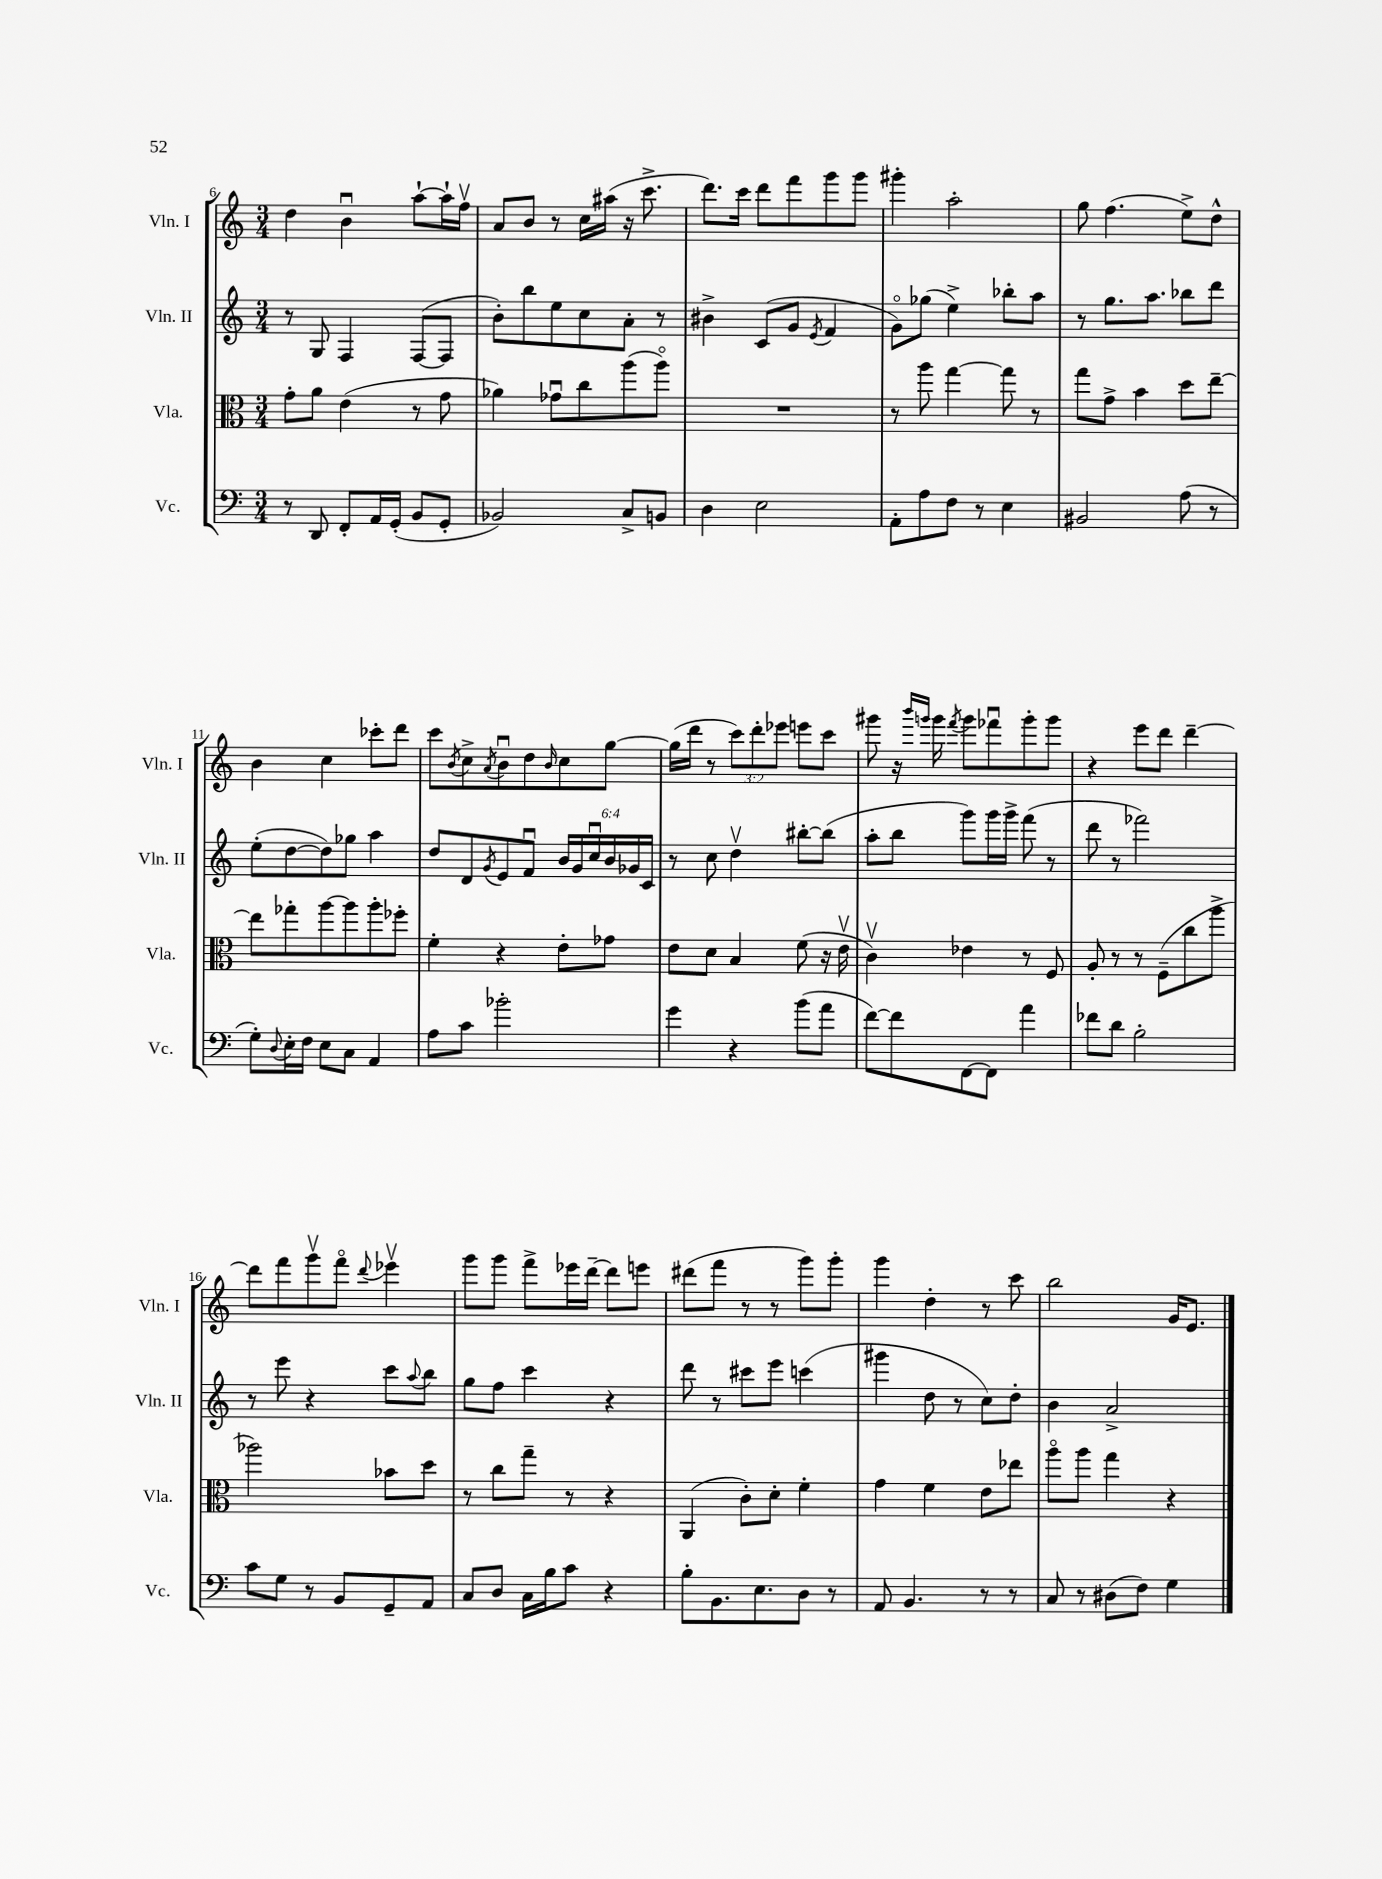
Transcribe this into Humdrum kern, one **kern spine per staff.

**kern	**kern	**kern	**kern
*staff4	*staff3	*staff2	*staff1
*clefF4	*clefC3	*clefG2	*clefG2
*k[]	*k[]	*k[]	*k[]
*M3/4	*M3/4	*M3/4	*M3/4
8r	8g'	8r	4dd
8DD	8a	8G	.
8FF'	(4e	4F	4bu
16AA	.	.	.
(16GG'	.	.	.
8BB	8r	([8F	[8aa`
8GG'	8g	8F]	16aa`]
.	.	.	16ffv
=	=	=	=
2BB-)	4a-)	8b')	8a
.	.	8bb	8b
.	8g-u	8ee	8r
.	8cc	8cc	16cc
.	.	.	(16aa#
8C^	(8aa	8a'	16r
.	.	.	8.ccc^
8BB	8aao)	8r	.
=	=	=	=
4D	2.r	4b#^	8.ddd)
.	.	.	16ccc
2E	.	(8c	8ddd
.	.	8g	8fff
.	.	8qe	.
.	.	4f	8ggg
.	.	.	8ggg
=	=	=	=
8AA'	8r	8go)	4ggg#'
8A	8aa	(8gg-	.
8F	[4gg	4ee^)	2aa'
8r	.	.	.
4E	8gg]	8bb-'	.
.	8r	8aa	.
=	=	=	=
2BB#	8gg	8r	8gg
.	8g^	8.gg	(4.ff
.	4b	.	.
.	.	8.aa	.
(8A	8dd	8bb-	8ee^)
8r	[8ee~	8ddd	8dd^^
=	=	=	=
8G')	8ee]	(8ee'	4b
8qqD	.	.	.
16E'	8gg-'	[8dd	.
16F	.	.	.
8E	[8aa	8dd])	4cc
8C	8aa]	8gg-	.
4AA	8aa'	4aa	8ccc-'
.	8ff-'	.	8ddd
=	=	=	=
8A	4f'	8dd	8ccc
.	.	.	8qb
8c	.	8d	8cc^
.	.	8qg	8qa
2b-'	4r	8e	8bu
.	.	8fu	8dd
.	.	.	16qqb
.	8e'	24b	8cc
.	.	24g	.
.	.	24ccu	.
.	8g-	24b	[8gg
.	.	24g-	.
.	.	24c	.
=	=	=	=
4g	8e	8r	(16gg]
.	.	.	16ddd
.	8d	8cc	8r
4r	4B	4ddv	12ccc)
.	.	.	12ddd'
.	.	.	12eee-
(8b	(8f	[8bb#'	8eee
8a	16r	(8bb#]	8ccc
.	16ev	.	.
=	=	=	=
[8f)	4cv)	8aa'	8ggg#
8f]	.	8bb	16r
.	.	.	16qqbbb
.	.	.	16qqggg
.	.	.	16ggg
.	.	.	8qfff
[8FF	4e-	8ggg)	8ggg
8FF]	.	16ggg	8fff-u
.	.	16ggg^	.
4a	8r	(8fff	8ggg'
.	8F	8r	8ggg
=	=	=	=
8f-	8A'	8ddd	4r
8d	8r	8r	.
2B'	8r	2fff-)	8eee
.	(8F~	.	8ddd
.	8cc	.	[4ddd~
.	8aa^	.	.
=	=	=	=
8c	2aa-)	8r	8ddd]
8G	.	8eee	8fff
8r	.	4r	8gggv
8BB	.	.	8fffo
.	.	.	8qqddd
8GG~	8b-	8ccc	4eee-v
.	.	8qqaa	.
8AA	8dd	8bb	.
=	=	=	=
8C	8r	8gg	8ggg
8D	8cc	8ff	8ggg
16C	8gg~	4ccc	8fff^
16B	.	.	.
8c	8r	.	16eee-
.	.	.	[16ddd~
4r	4r	4r	8ddd]
.	.	.	8eee
=	=	=	=
8B'	(4AA	8ddd	(8ddd#
8.BB	.	8r	8fff
.	8c')	8ccc#	8r
8.E	.	.	.
.	8d'	8eee	8r
8D	4f'	(4ccc	8ggg)
8r	.	.	8ggg'
=	=	=	=
8AA	4g	4ggg#	4ggg
4.BB	.	.	.
.	4f	8dd	4dd'
.	.	8r	.
8r	8e	8cc)	8r
8r	8ee-	8dd'	8ccc
=	=	=	=
8C	8aao	4b	2bb
8r	8aa	.	.
(8D#	4gg	2a^	.
8F)	.	.	.
4G	4r	.	16g
.	.	.	8.e
==	==	==	==
*-	*-	*-	*-
